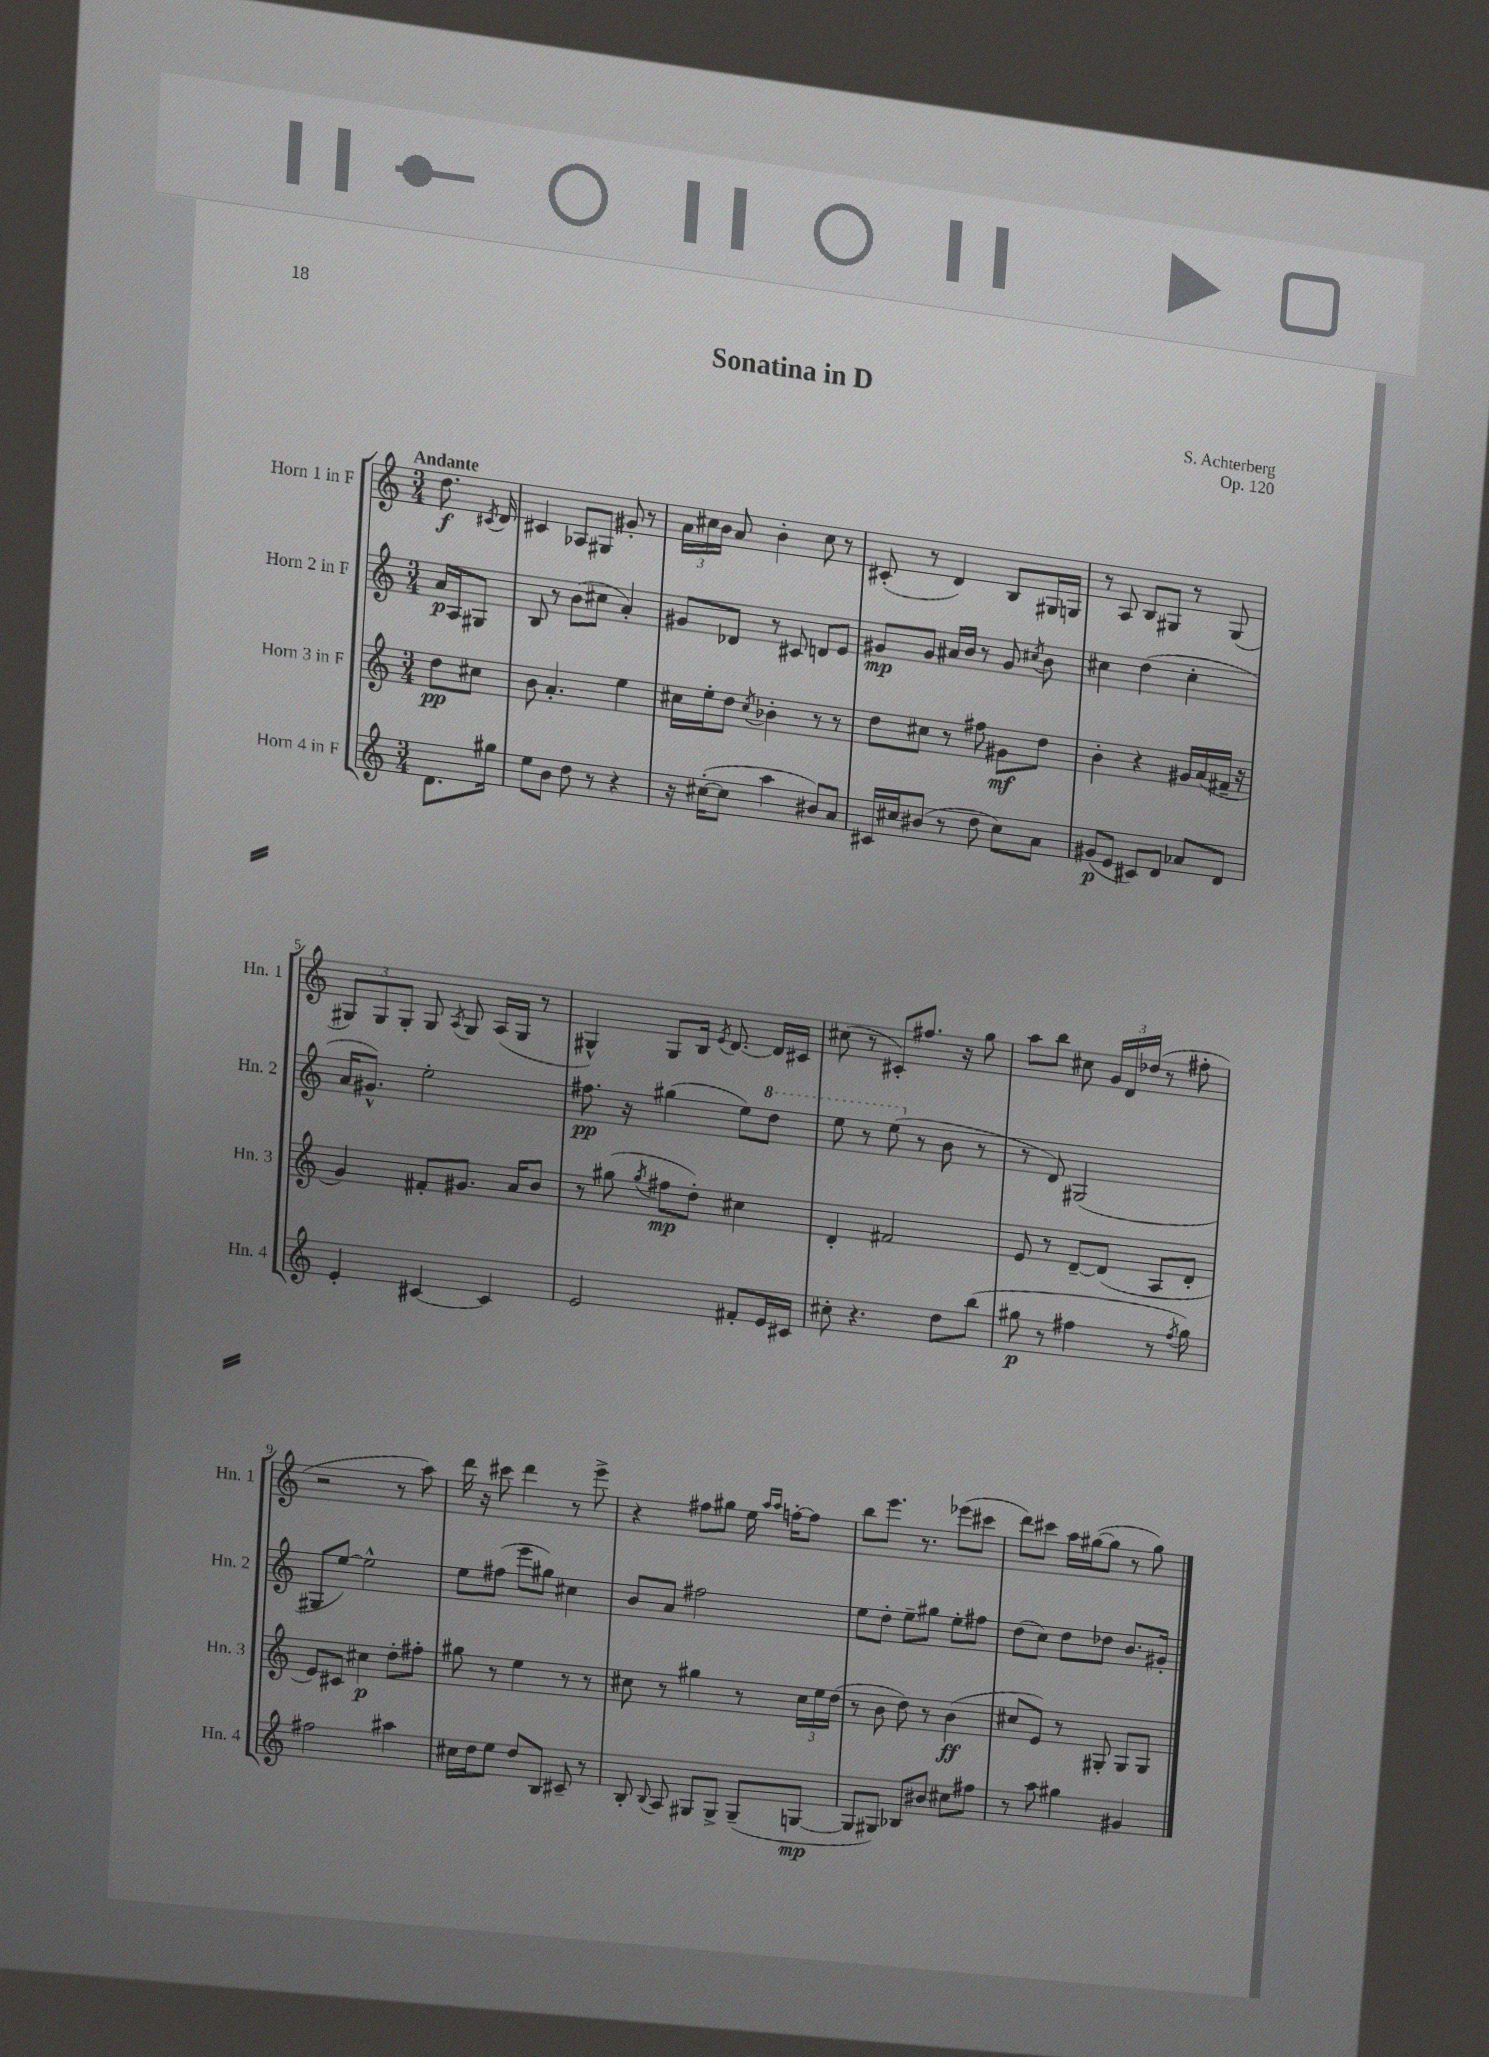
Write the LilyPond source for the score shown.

\header { title = "Sonatina in D" composer = "S. Achterberg" opus = "Op. 120" }
<<
\new StaffGroup <<
\new Staff = "s0" \with { instrumentName = "Horn 1 in F" shortInstrumentName = "Hn. 1" } {
    \clef treble \key c \major \numericTimeSignature \time 3/4 \partial 4 \tempo "Andante"
    \autoBeamOff d''8.\f \acciaccatura { cis'8 } d'16 |
    cis'4 aes8[ gis8] gis'8-. r8 |
    \tuplet 3/2 { a'16[ cis''16 b'16] } a'8 b'4-. cis''8 r8 |
    cis'8-.( r8 d'4) b8[ gis16 g16] |
    r8 a8 b8[ gis8] r8 gis8( |
    \tuplet 3/2 { gis8[) gis8 gis8]-. } gis8 \acciaccatura { a8 } gis8 a16[( gis16] r8 |
    gis4-^) gis8[ b16] \acciaccatura { e'8 } d'8.~ d'16[ cis'16] |
    cis''8( r8 cis'8[-.) fis''8.] r16 g''8 |
    a''8[ b''8] cis''8 \tuplet 3/2 { g'16[ d'16 des''16]( } r8 fis''8-. |
    r2 r8 a''8) |
    d'''16 r16 cis'''8 d'''4 r8 e'''8-> |
    r4 fis''8[ gis''8] e''16 \grace { a''16[ a''16] } f''16[~-. f''8] |
    b''8[ e'''8.] r8. ees'''8[( cis'''8] |
    d'''8[) cis'''8] a''16[ gis''16~( gis''8] r8 gis''8) \bar "|." |
}
\new Staff = "s1" \with { instrumentName = "Horn 2 in F" shortInstrumentName = "Hn. 2" } {
    \clef treble \key c \major \numericTimeSignature \time 3/4 \partial 4
    \autoBeamOff a'16[\p a16 gis8] |
    b8 r8 b'8[( cis''8] a'4-.) |
    gis'8[ des'8] r8 cis'8 d'8[ e'8] |
    gis'8[\mp gis'8] ais'16[ b'16] r8 gis'8 \acciaccatura { cis''8 } b'8 |
    cis''4 d''4( cis''4-. |
    a'16[ gis'8.]-^) e''2-. |
    fis''8.\pp r16 gis''4( e''8[) \ottava #1 d'''8] |
    e'''8 r8 e'''8( \ottava #0 r8 b'8 r8 |
    r8 d'8) gis2( |
    gis8[ e''8]~) e''2-^ |
    e''8[ fis''8]( e'''8[ gis''8]) cis''4 |
    b'8[ a'8] fis''2 |
    e''8[ d''8]-. e''8[-- gis''8] e''8[-. fis''8] |
    d''8[( c''8]) d''8[ des''8] b'8.[ gis'16]-. \bar "|." |
}
\new Staff = "s2" \with { instrumentName = "Horn 3 in F" shortInstrumentName = "Hn. 3" } {
    \clef treble \key c \major \numericTimeSignature \time 3/4 \partial 4
    \autoBeamOff d''8[\pp cis''8] |
    b'8 a'4.-. e''4 |
    cis''16[ e''16-. d''8] \acciaccatura { cis''8 } bes'4-. r8 r8 |
    d''8[ cis''8] r8 fis''8 gis'8[\mf d''8] |
    b'4-. r4 gis'16[ a'16( fis'16]-- r16 |
    g'4) fis'8[-. gis'8.] a'16[ b'8] |
    r8 gis''8( \acciaccatura { gis''8 } fis''8[\mp d''8]-.) cis''4 |
    d'4-. fis'2 |
    e'8 r8 d'8[~-- d'8]( a8[ d'8]-. |
    e'8[) cis'8] cis''4\p d''8[-. fis''8]-. |
    gis''8 r8 e''4 r8 r8 |
    cis''8 r8 gis''4 r8 \tuplet 3/2 { cis''16[ e''16 d''16]( } |
    r8 b'8 d''8) r8 b'4\ff( |
    cis''8[ e'8]) r8 gis8-. gis8[ gis8] \bar "|." |
}
\new Staff = "s3" \with { instrumentName = "Horn 4 in F" shortInstrumentName = "Hn. 4" } {
    \clef treble \key c \major \numericTimeSignature \time 3/4 \partial 4
    \autoBeamOff d'8.[ gis''16] |
    e''8[ b'8] d''8 r8 r4 |
    r16 cis''16[~-.( cis''8] a''4 bis'8[) a'8] |
    cis'16[ cis''16 bis'8]( r8 d''8 cis''8[) a'8] |
    gis'8[\p( e'8] cis'8[) d'8] aes'8[ d'8] |
    e'4-. cis'4~ cis'4 |
    e'2 fis'8[-. e'16 cis'16] |
    cis''8-. r4. d''8[ b''8]( |
    gis''8\p r8 fis''4 r8 \acciaccatura { fis''8 } gis''8) |
    fis''2 ais''4 |
    cis''16[ d''16 e''8] d''8[ b8] cis'8-- r8 |
    b8-. \appoggiatura { b8 } a8 gis8[ gis8]-> gis8[--( g8]~\mp |
    g8[ gis8]) bes8[ bis'8] cis''8[ fis''8] |
    r8 a''8 gis''4 gis'4 \bar "|." |
}
>>
>>
